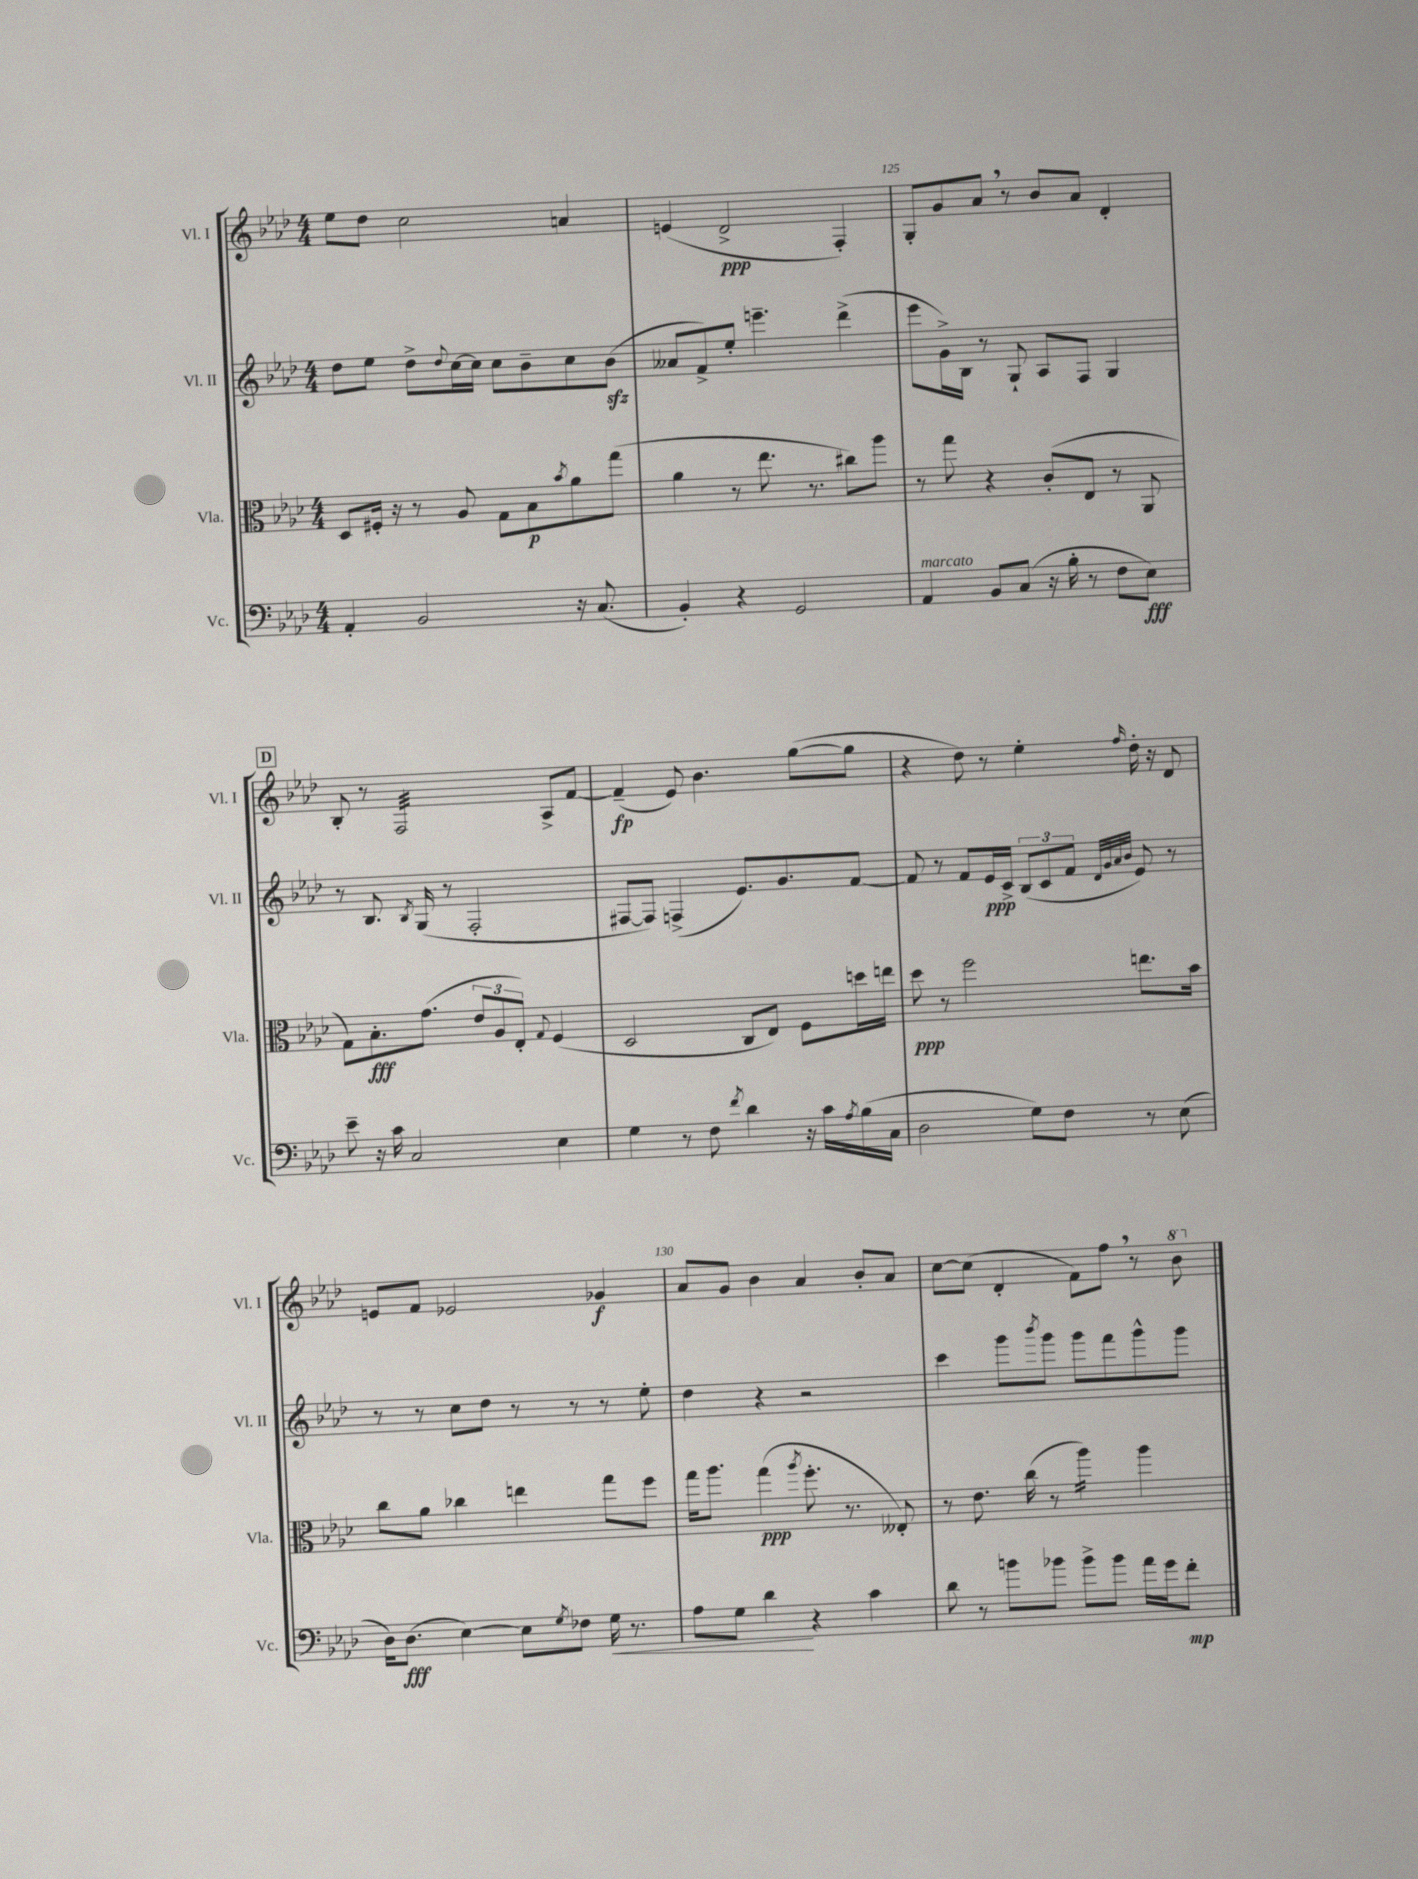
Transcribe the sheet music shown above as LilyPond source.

<<
\new StaffGroup <<
\new Staff = "s0" \with { instrumentName = "Vl. I" shortInstrumentName = "Vl. I" } {
    \clef treble \key aes \major \numericTimeSignature \time 4/4
    ees''8 des''8 c''2 a'4 |
    e'4( des'2->\ppp f4-.) |
    g8-. g'8 aes'8 \breathe r8 bes'8 aes'8 des'4-. |
    \mark \markup { \box "D" } bes8-. r8 f2:32 aes8-> f'8~ |
    f'4--\fp( ees'8) bes'4. g''8~( g''8 |
    r4 des''8) r8 ees''4-. \grace { f''16 } des''16-. r16 des'8 |
    e'8 f'8 ees'2 ges'4\f |
    aes'8 g'8 bes'4 aes'4 bes'8-. aes'8 |
    c''8~ c''8( des'4-. f'8) f''8 \breathe r8 \ottava #1 bes''8 \ottava #0 \bar "|." |
}
\new Staff = "s1" \with { instrumentName = "Vl. II" shortInstrumentName = "Vl. II" } {
    \clef treble \key aes \major \numericTimeSignature \time 4/4
    des''8 ees''8 des''8-> \appoggiatura { des''8 } c''16~ c''16 c''8 bes'8-- c''8 bes'8\sfz( |
    aeses'8 f'8->) ees''8-. e'''4.-- des'''4->( |
    ees'''8 g'16->) bes16 r8 g8-! aes8 f8 g4 |
    \mark \markup { \box "D" } r8 bes8. \acciaccatura { bes8 } g16( r8 f2-. |
    fis8~ fis8) f4->( ees'8.) g'8. f'8~ |
    f'8 r8 f'8 ees'16\ppp c'16-> \tuplet 3/2 { bes8( c'8 f'8 } \grace { des'32 g'32 aes'32 bes'32 } ees'8) r8 |
    r8 r8 c''8 des''8 r8 r8 r8 ees''8-. |
    des''4 r4 r2 |
    c'''4 g'''8 \acciaccatura { bes'''8 } g'''8 g'''8 f'''8 g'''8-^ g'''8 \bar "|." |
}
\new Staff = "s2" \with { instrumentName = "Vla." shortInstrumentName = "Vla." } {
    \clef alto \key aes \major \numericTimeSignature \time 4/4
    des8 fis16-. r16 r8 aes8 g8 bes8\p \acciaccatura { bes'8 } aes'8 g''8( |
    aes'4 r8 ees''8. r8. cis''8) aes''8 |
    r8 g''8 r4 c'8-.( ees8 r8 aes,8 |
    \mark \markup { \box "D" } g8) bes8.-.\fff g'8.( \tuplet 3/2 { ees'8 aes8 ees8-.) } \appoggiatura { g8 } f4( |
    des2 c8 ees8) f8 d''16 e''16 |
    des''8\ppp r8 f''2 e''8. bes'16 |
    c''8 aes'8 ces''4 e''4 g''8 f''8 |
    g''16 aes''8. g''4\ppp( \acciaccatura { aes''8 } f''8.-. r8. eeses8-.) |
    r8 ees'8. c''16( r8 aes''4:16) aes''4 \bar "|." |
}
\new Staff = "s3" \with { instrumentName = "Vc." shortInstrumentName = "Vc." } {
    \clef bass \key aes \major \numericTimeSignature \time 4/4
    aes,4-. bes,2 r16 c8.( |
    bes,4-.) r4 g,2 |
    aes,4^\markup { \italic "marcato" } bes,8 c8( r16 bes16-. r8 f8 ees8\fff) |
    \mark \markup { \box "D" } ees'8-- r16 c'16 c2 ees4 |
    g4 r8 f8 \acciaccatura { f'8 } des'4 r16 c'16 \acciaccatura { aes8 } bes16( c16 |
    des2 g8) f8 r8 ees8( |
    des16) des8.\fff( ees4~) ees8 \acciaccatura { g8 } fes8 g16\< r8. |
    aes8 g8 des'4\! r4 c'4 |
    des'8 r8 b'8 bes'8 bes'8-> bes'8 aes'16 g'16 f'8-.\mp \bar "|." |
}
>>
>>
\layout { \context { \Score currentBarNumber = #123 \override BarNumber.break-visibility = ##(#f #t #t) barNumberVisibility = #(every-nth-bar-number-visible 5) } }
